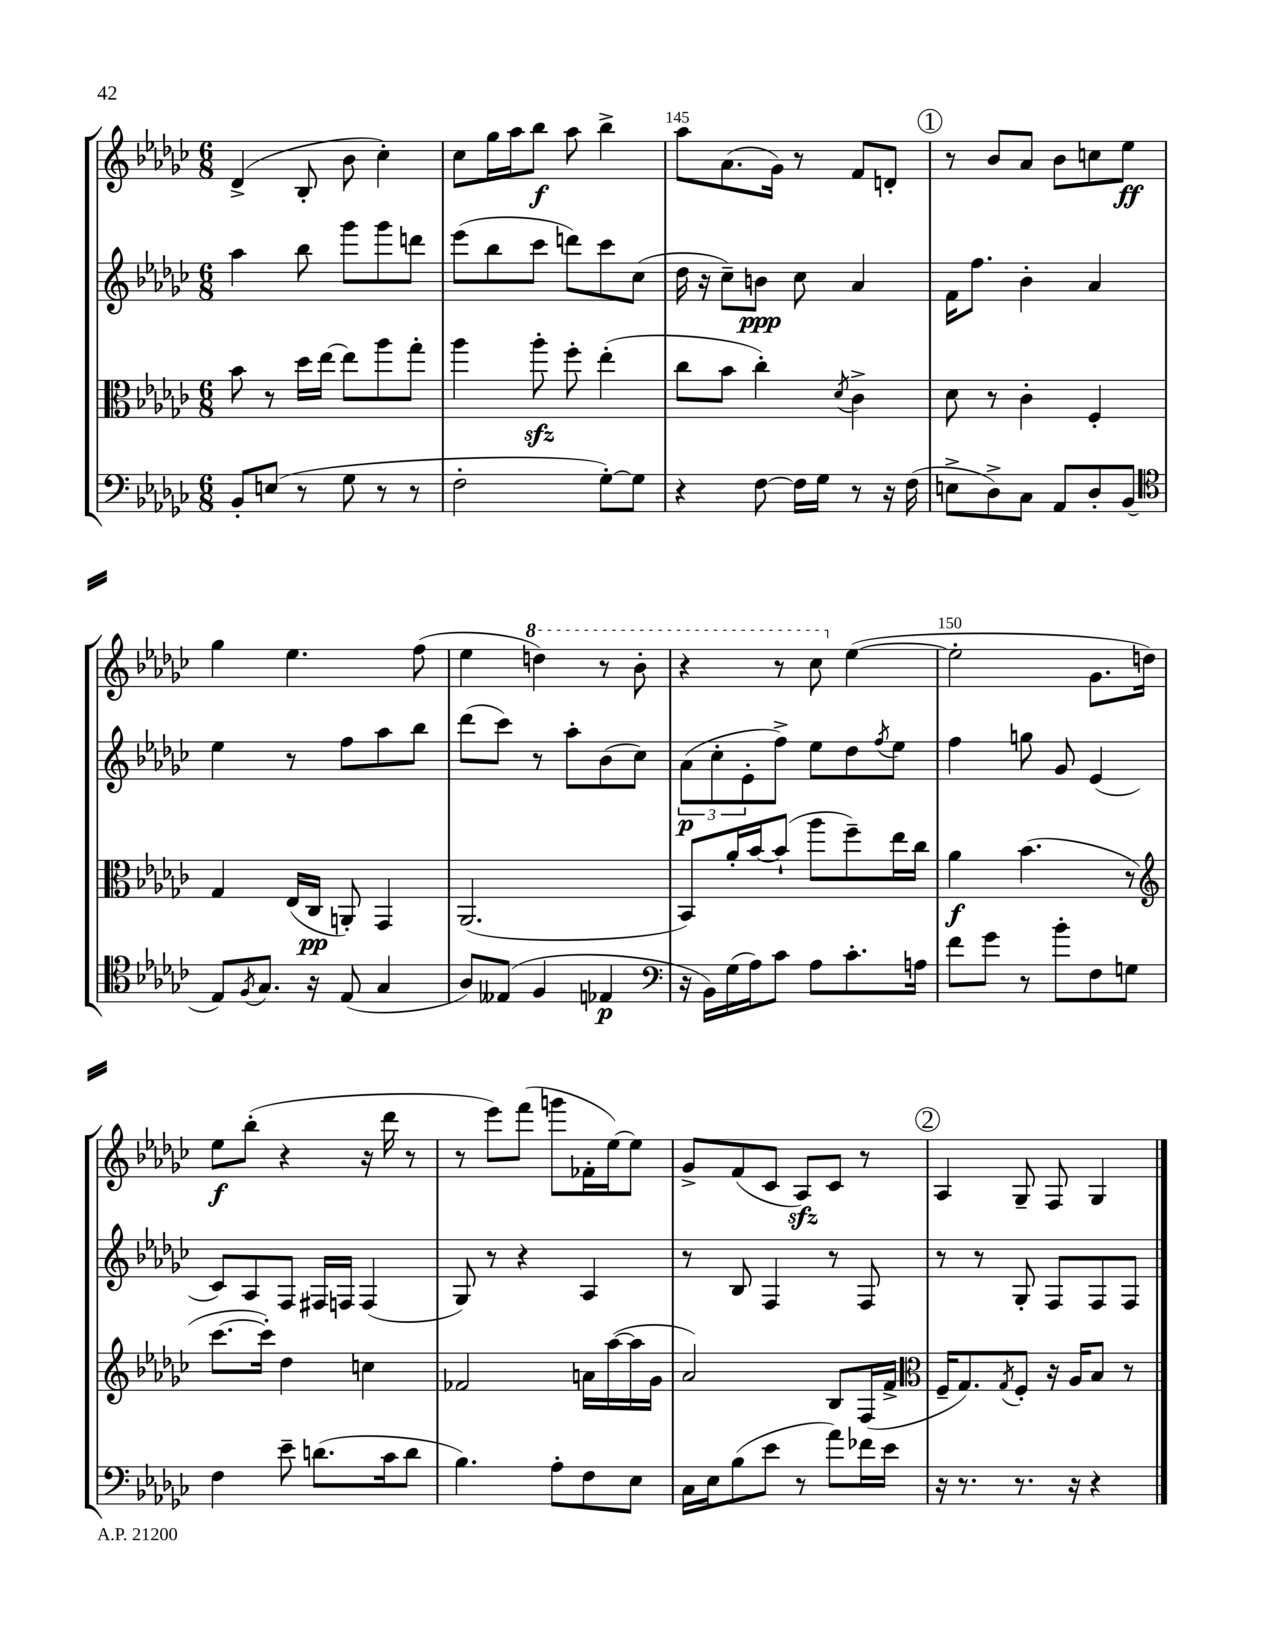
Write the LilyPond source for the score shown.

<<
\new StaffGroup <<
\new Staff = "s0" {
    \clef treble \key ges \major \numericTimeSignature \time 6/8
    des'4->( bes8-. bes'8 ces''4-.) |
    ces''8 ges''16 aes''16 bes''8\f aes''8 bes''4-> |
    aes''8 aes'8.( ges'16) r8 f'8 d'8-. |
    \mark \markup { \circle "1" } r8 bes'8 aes'8 bes'8 c''8 ees''8\ff |
    ges''4 ees''4. f''8( |
    ees''4 \ottava #1 d'''4) r8 bes''8-. |
    r4 r8 ces'''8 \ottava #0 ees''4~( |
    ees''2-. ges'8. d''16) |
    ees''8\f bes''8-.( r4 r16 des'''16 r8 |
    r8 ees'''8) f'''8( g'''8 fes'16-. ees''16~) ees''8 |
    ges'8-> f'8( ces'8 aes8\sfz) ces'8 r8 |
    \mark \markup { \circle "2" } aes4 ges8-- f8 ges4 \bar "|." |
}
\new Staff = "s1" {
    \clef treble \key ges \major \numericTimeSignature \time 6/8
    aes''4 bes''8 ges'''8 ges'''8 d'''8 |
    ees'''8( bes''8 ces'''8 d'''8) ces'''8 ces''8( |
    des''16 r16 ces''8--) b'8\ppp ces''8 aes'4 |
    \mark \markup { \circle "1" } f'16 f''8. bes'4-. aes'4 |
    ees''4 r8 f''8 aes''8 bes''8 |
    des'''8( ces'''8) r8 aes''8-. bes'8( ces''8) |
    \tuplet 3/2 { aes'8\p( ces''8-. ees'8-. } f''8->) ees''8 des''8 \acciaccatura { f''8 } ees''8 |
    f''4 g''8 ges'8 ees'4( |
    ces'8) aes8 f8 fis16 f16 f4( |
    ges8) r8 r4 aes4 |
    r8 bes8 f4 r8 f8 |
    \mark \markup { \circle "2" } r8 r8 ges8-. f8 f8 f8 \bar "|." |
}
\new Staff = "s2" {
    \clef alto \key ges \major \numericTimeSignature \time 6/8
    bes'8 r8 des''16 ees''16~ ees''8 aes''8 ges''8-. |
    aes''4 aes''8-.\sfz f''8-. ees''4-.( |
    ces''8 bes'8 ces''4-.) \acciaccatura { des'8 } ces'4-> |
    \mark \markup { \circle "1" } des'8 r8 ces'4-. f4-. |
    ges4 ees16( ces16\pp a,8-.) ges,4 |
    aes,2.( |
    bes,8) aes'16-. bes'16~ bes'8-!( aes''8 f''8--) ees''16 ces''16 |
    aes'4\f bes'4.( r8 |
    \clef treble ces'''8.~ ces'''16-.) des''4 c''4 |
    fes'2 a'16 aes''16~( aes''16 ges'16 |
    aes'2) bes8 f16( f'16-> |
    \mark \markup { \circle "2" } \clef alto f16-- ges8.) \acciaccatura { ges8 } f8-. r16 aes16 bes8 r8 \bar "|." |
}
\new Staff = "s3" {
    \clef bass \key ges \major \numericTimeSignature \time 6/8
    bes,8-. e8( r8 ges8 r8 r8 |
    f2-. ges8~-.) ges8 |
    r4 f8~ f16 ges16 r8 r16 f16( |
    \mark \markup { \circle "1" } e8-> des8->) ces8 aes,8 des8-. bes,8( |
    \clef tenor ees8) \acciaccatura { f8 } ges8. r16 ees8( ges4 |
    aes8) eeses8( f4 ees4\p |
    \clef bass r16 bes,16) ges16( aes16) ces'8 aes8 ces'8.-. a16 |
    f'8 ges'8 r8 bes'8-. f8 g8 |
    f4 ees'8-- d'8.( ces'16 d'8 |
    bes4.) aes8-. f8 ees8 |
    ces16 ees16 bes8( ees'8 r8 aes'8) fes'16 ees'16 |
    \mark \markup { \circle "2" } r16 r8. r8. r16 r4 \bar "|." |
}
>>
>>
\layout { \context { \Score currentBarNumber = #143 \override BarNumber.break-visibility = ##(#f #t #t) barNumberVisibility = #(every-nth-bar-number-visible 5) } }
